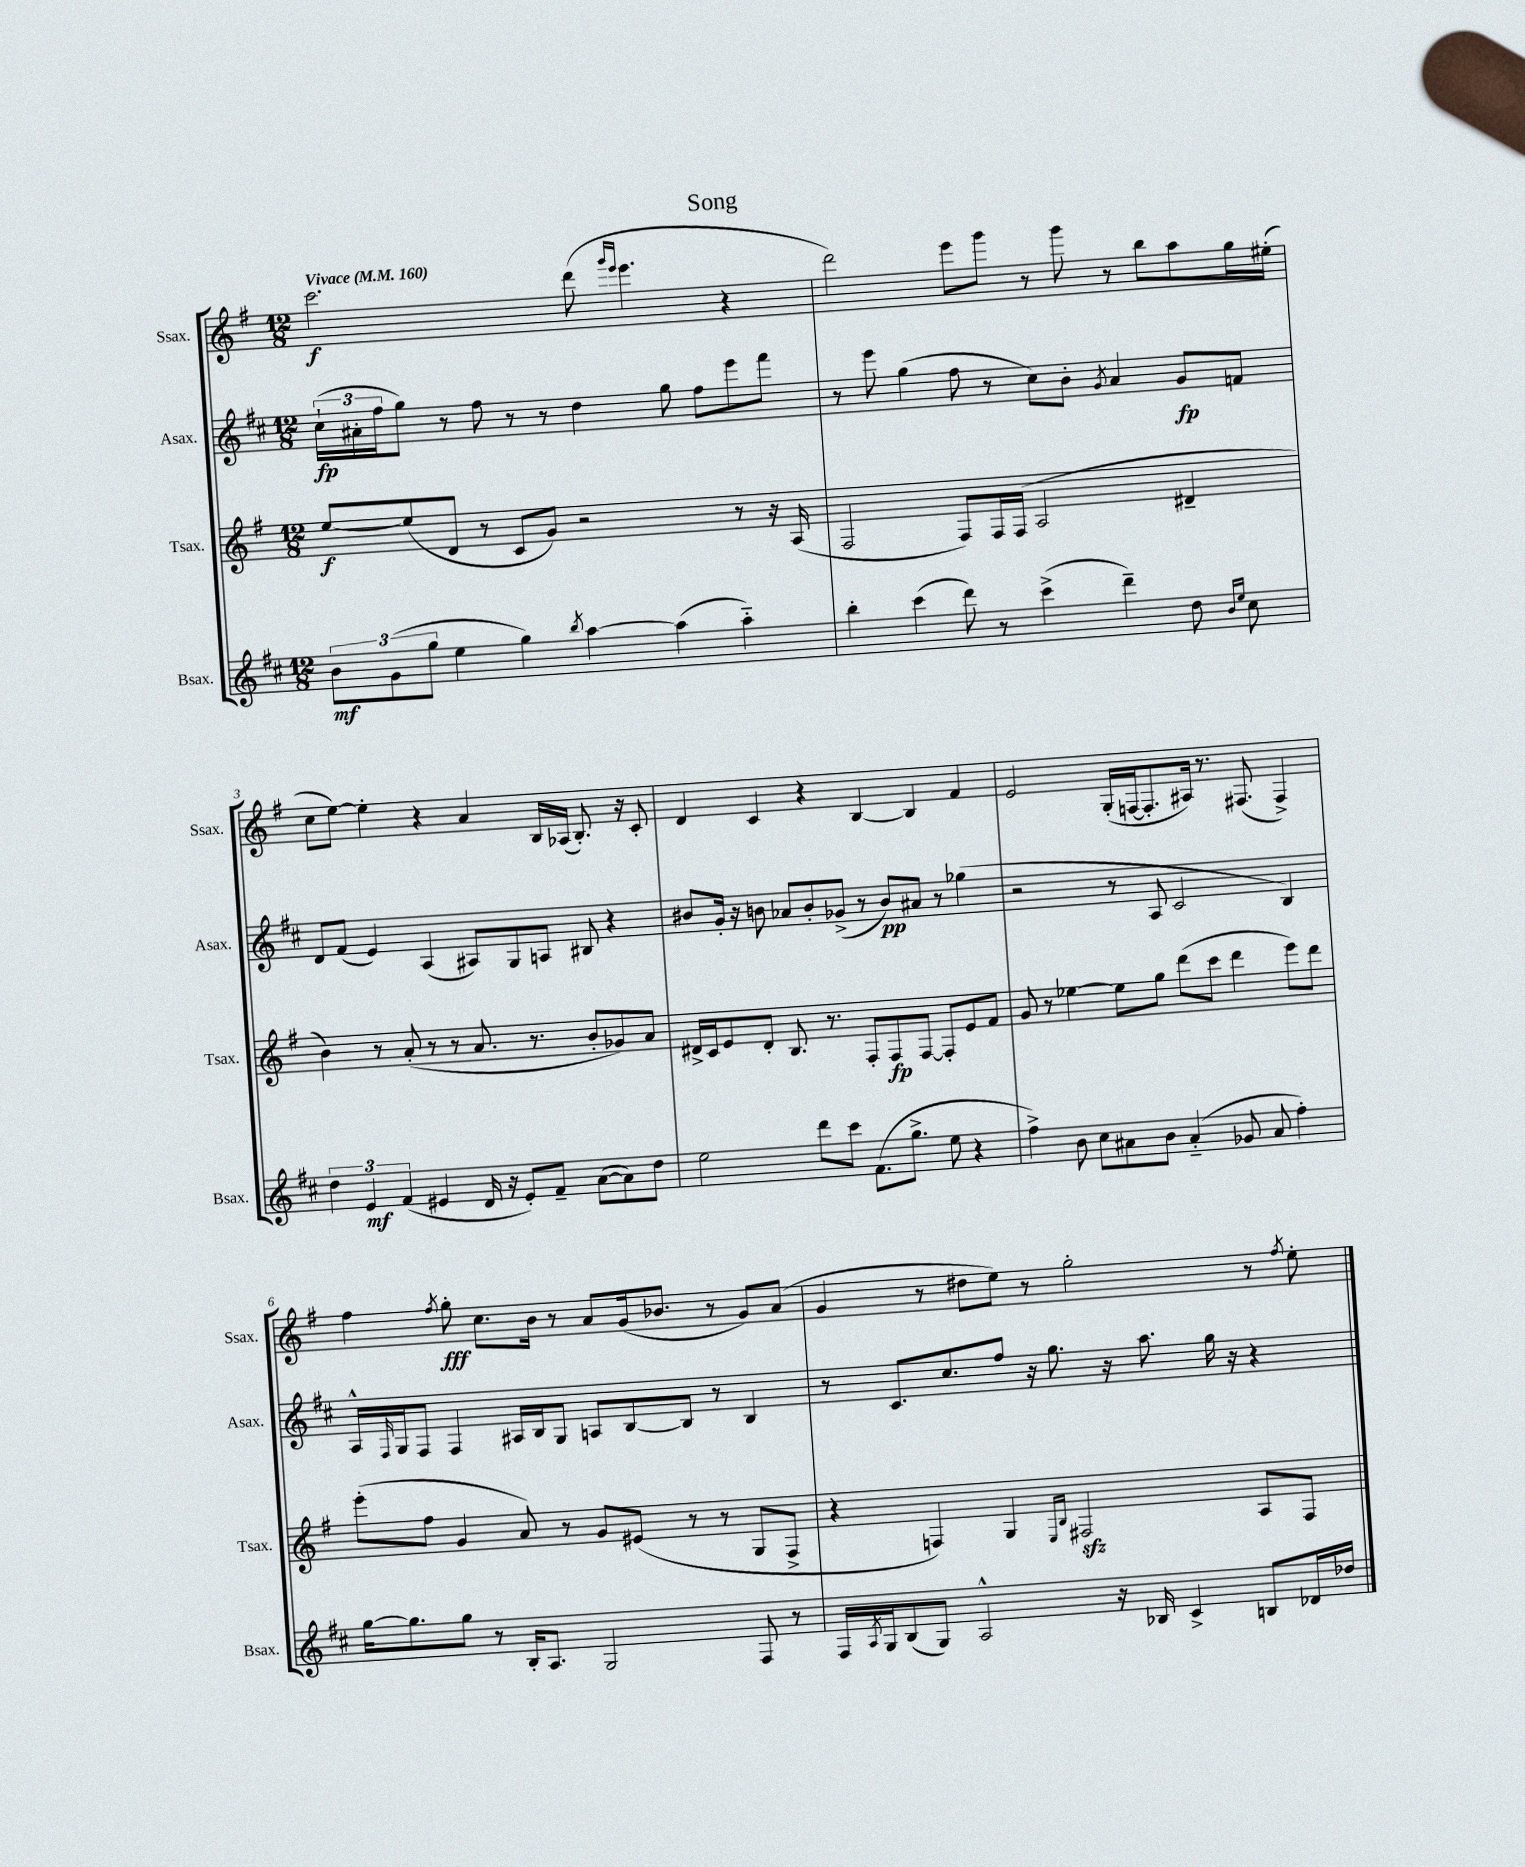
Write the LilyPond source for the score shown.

\header { title = "Song" }
<<
\new StaffGroup <<
\new Staff = "s0" \with { instrumentName = "Ssax." shortInstrumentName = "Ssax." } {
    \clef treble \key g \major \numericTimeSignature \time 12/8 \tempo "Vivace" 4 = 160
    c'''2.\f d'''8( \grace { g'''16 e'''16 } e'''4. r4 |
    d'''2) e'''8 g'''8 r8 g'''8 r8 b''8 a''8 g''16 eis''16-.( |
    c''8 e''8~) e''4-. r4 a'4 b16 aes16( b8.-.) r16 c'8-. |
    d'4 c'4 r4 b4~ b4 fis'4 |
    e'2 g16-.( f16~ f8.-. ais16) r8. fis8.( fis4->) |
    fis''4 \acciaccatura { fis''8 } g''8-.\fff c''8. b'16 r8 a'8 g'16( bes'8. r8 g'8) a'8( |
    g'4 r8 dis''8 e''8) r8 g''2-. r8 \acciaccatura { fis''8 } e''8-. \bar "|." |
}
\new Staff = "s1" \with { instrumentName = "Asax." shortInstrumentName = "Asax." } {
    \clef treble \key d \major \numericTimeSignature \time 12/8
    \tuplet 3/2 { cis''16-!\fp( ais'16-. fis''16 } g''8) r8 fis''8 r8 r8 d''4 g''8 fis''8 e'''8 fis'''8 |
    r8 e'''8 g''4( fis''8 r8 cis''8) b'8-. \acciaccatura { g'8 } a'4 g'8\fp f'8 |
    d'8 fis'8( e'4) a4( ais8) g8 a8 bis8 r4 |
    bis'8 g'16-. r16 b'8 aes'8 b'8-. ges'8->( r8 b'8\pp) ais'8 r8 ges''4( |
    r2 r8 a8 cis'2 b4) |
    a16-^ \grace { fis16 } g16 fis8 fis4 ais16 b16 g8 a8 b8~ b8 r8 b4 |
    r8 cis'8. cis''8. fis''8 r16 g''8. r16 a''8. g''16 r16 r4 \bar "|." |
}
\new Staff = "s2" \with { instrumentName = "Tsax." shortInstrumentName = "Tsax." } {
    \clef treble \key g \major \numericTimeSignature \time 12/8
    e''8~\f e''8( d'8 r8 c'8 g'8) r2 r8 r16 a16( |
    fis2 fis8) fis16 fis16( a2 dis'4-- |
    b'4) r8 a'8-.( r8 r8 a'8. r8. b'8-. ges'8) a'8 |
    dis'16-> c'16 e'8 dis'8-. b8. r8. fis8-. fis8\fp fis8~ fis8-. e'8 fis'8 |
    g'8 r8 ees''4~ ees''8 g''8 d'''8( c'''8 d'''4 e'''8) d'''8 |
    e'''8-.( fis''8 g'4 a'8) r8 g'8 eis'8( r8 r8 g8 fis8-> |
    r4 f4) g4 \grace { e16 b16 } fis2\sfz a8 fis8 \bar "|." |
}
\new Staff = "s3" \with { instrumentName = "Bsax." shortInstrumentName = "Bsax." } {
    \clef treble \key d \major \numericTimeSignature \time 12/8
    \tuplet 3/2 { b'8\mf g'8( g''8 } e''4 g''4) \acciaccatura { b''8 } a''4~ a''4( a''4-_) |
    b''4-. cis'''4( d'''8) r8 cis'''4->( d'''4--) d''8 \grace { b'16 e''16 } cis''8 |
    \tuplet 3/2 { d''4 e'4\mf fis'4( } eis'4 d'16 r16 eis'8-.) fis'8-- a'8~( a'8) d''8 |
    e''2 d'''8 cis'''8 fis'8.( g''8.-> e''8 r4 |
    fis''4->) b'8 cis''8 ais'8 b'8 ais'4-_( ges'8 ais'8 fis''4-.) |
    g''16~ g''8. g''8 r8 b16-. a8. g2 fis8 r8 |
    fis16 \acciaccatura { a8 } g16 b8( g8) a2-^ r16 bes16 cis'4-> b8 des'16 des''16 \bar "|." |
}
>>
>>
